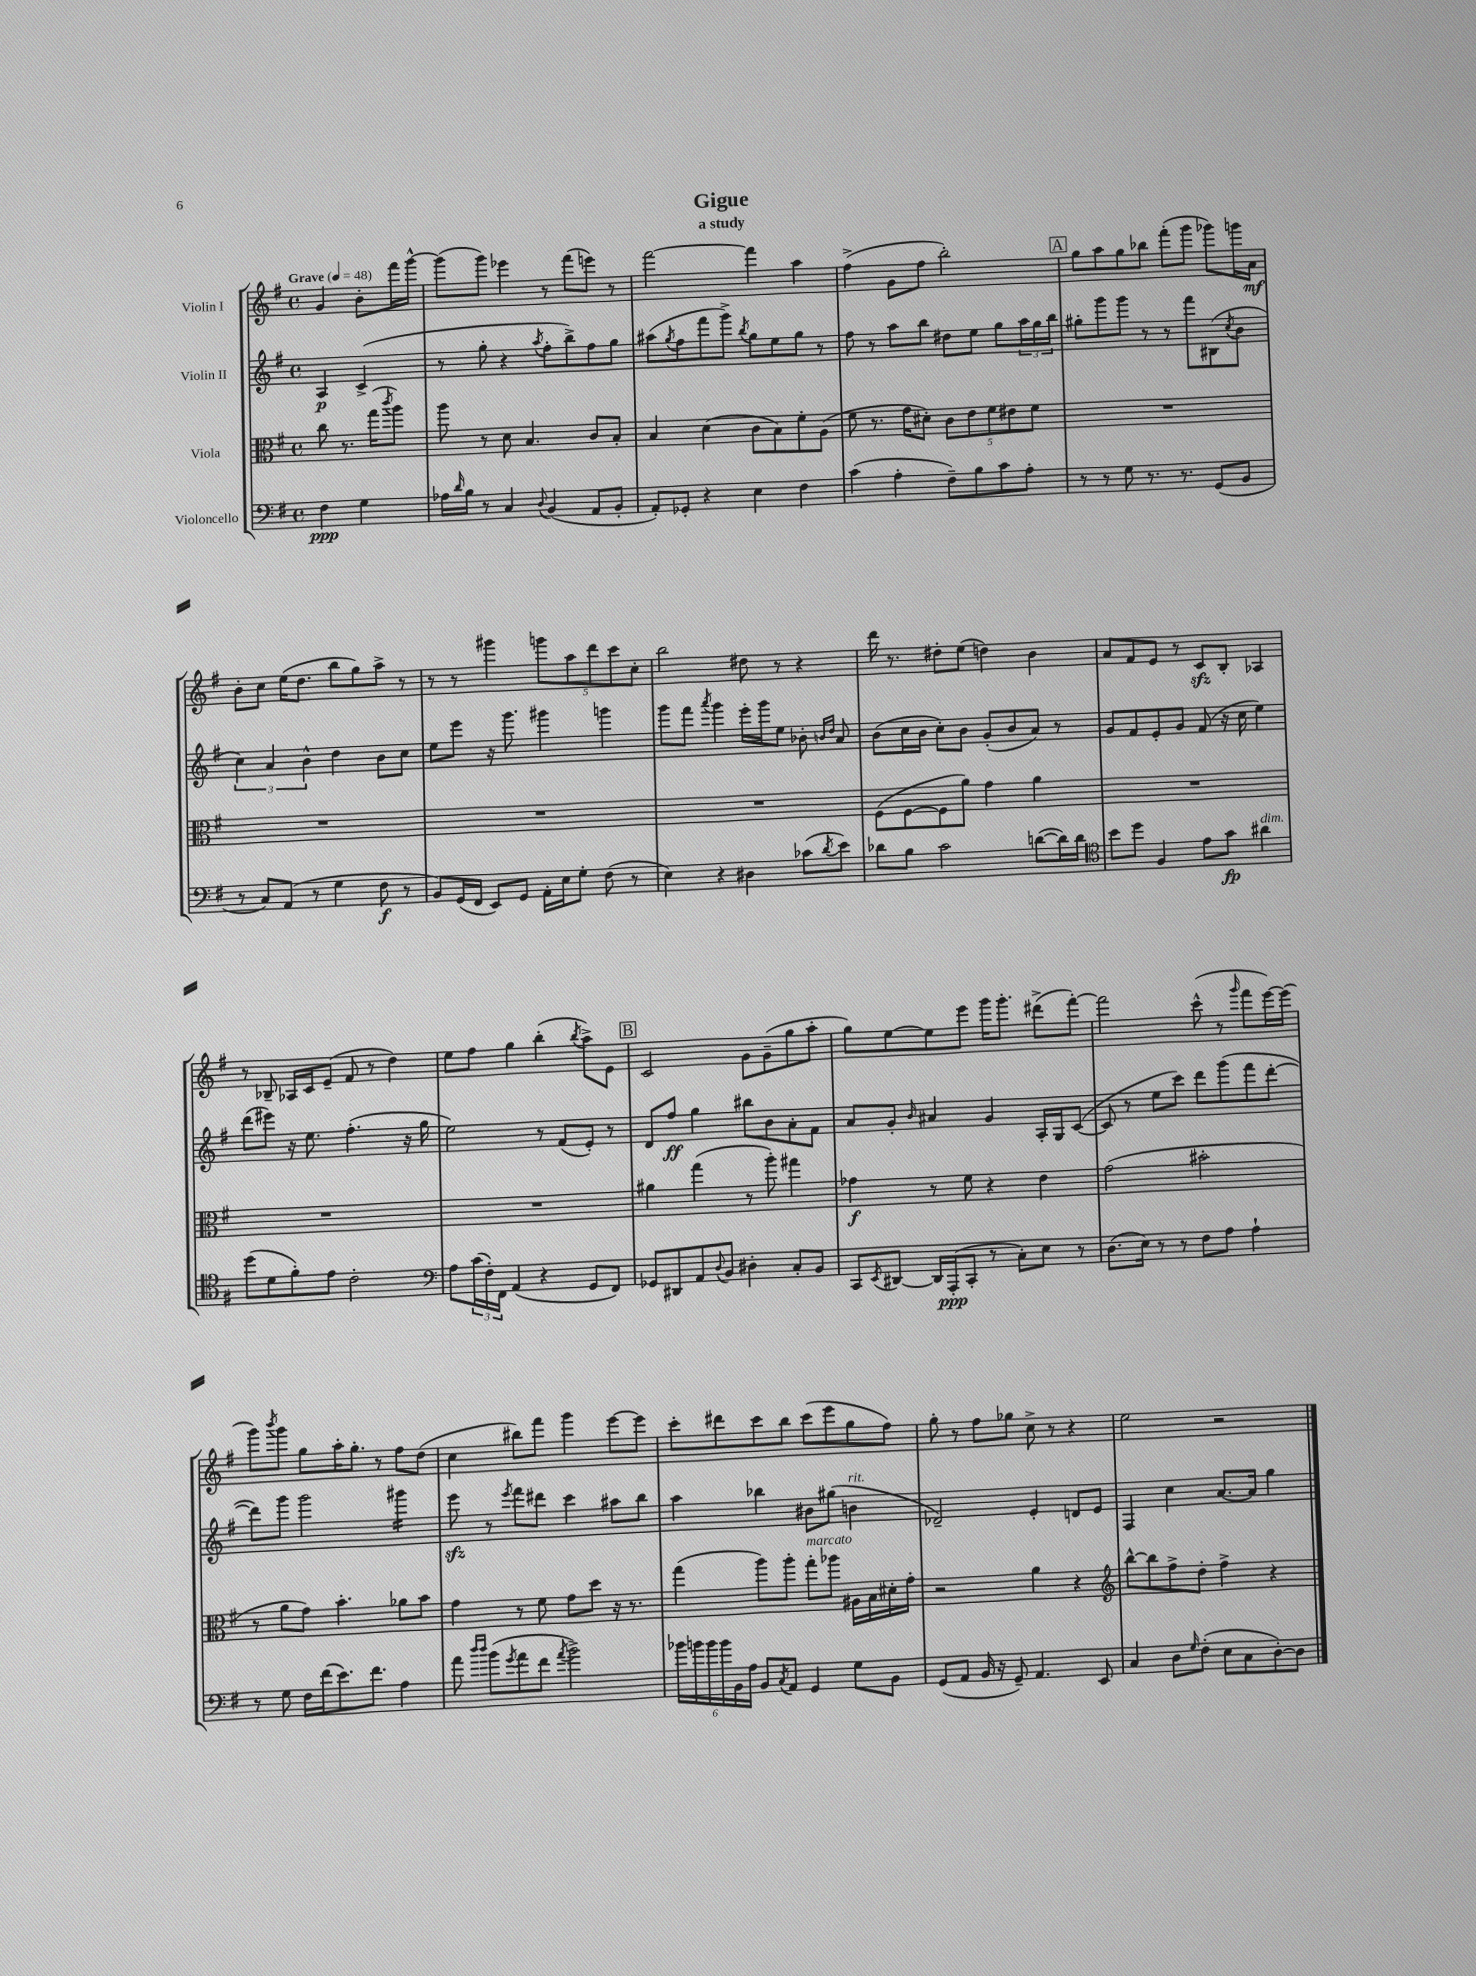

**kern	**kern	**kern	**kern
*staff4	*staff3	*staff2	*staff1
*clefF4	*clefC3	*clefG2	*clefG2
*k[f#]	*k[f#]	*k[f#]	*k[f#]
*M4/4	*M4/4	*M4/4	*M4/4
*met(c)	*met(c)	*met(c)	*met(c)
*MM48	*MM48	*MM48	*MM48
4F#	8cc	4A	4g
.	8.r	.	.
4G	.	(4c^	8b'
.	(16gg	.	.
.	8qccc	.	.
.	8aa)	.	16fff#
.	.	.	[16ggg^^
=	=	=	=
16A-	8aa	8r	(8ggg]
16qqd	.	.	.
16B	.	.	.
8r	8r	8gg'	8ggg)
4C	8d	4r	4eee-
.	4.B	.	.
8qqD	.	8qaa	.
(4BB	.	8ff#'	8r
.	.	8bb^)	(8fff#
8AA	8c	8ff#	8eee)
8BB'	8B'	8gg	8r
=	=	=	=
8AA')	4B	(8aa#	[2fff#
.	.	8qgg	.
8GG-'	.	8ff#	.
4r	(4d	8fff#	.
.	.	8ggg^)	.
.	.	8qbb	.
4E	8c	8gg	4fff#]
.	8B)	8ee	.
4F#	8f#'	8gg	4aa
.	(8A	8r	.
=	=	=	=
(4c	8f#	8ff#	(4ff#^
.	8.r	8r	.
4A'	.	8aa	8g
.	16g	.	.
.	8d#')	8bb	8ff#
8F#~)	10c	8dd#	2bb')
.	10e	.	.
8B	.	8ee	.
.	10f#	.	.
8c	.	8gg	.
.	10e#	.	.
8A'	.	24aa	.
.	10f#	.	.
.	.	24gg	.
.	.	24bb	.
=	=	=	=
8r	1r	8gg#'	8gg
8r	.	8ggg	8aa
8G	.	8ggg	8gg
8.r	.	8r	8bb-
.	.	8r	(8fff#'
8.r	.	.	.
.	.	8fff#	8ggg
(8GG	.	(8B#	8ggg-)
.	.	8qcc	.
8BB	.	8b	16ggg
.	.	.	16a
=	=	=	=
8r	1r	6cc)	8b'
8C)	.	.	8cc
.	.	6a	.
(8AA	.	.	(16ee
.	.	.	8.dd
.	.	6b^^	.
8r	.	.	.
4G	.	4dd	8bb
.	.	.	8gg)
8F#	.	8b	8aa^
8r	.	8cc	8r
=	=	=	=
8BB)	1r	8ee	8r
(16GG	.	8eee	8r
16FF#	.	.	.
8EE)	.	16r	4ggg#
.	.	8.ggg	.
8GG	.	.	.
16AA'	.	4ggg#	10ggg
16E	.	.	.
.	.	.	10aa
8G'	.	.	.
.	.	.	10ddd
(8F#	.	4ggg	.
.	.	.	10ccc
8r	.	.	.
.	.	.	10cc'
=	=	=	=
4E)	1r	8ggg	2bb
.	.	8fff#	.
.	.	8qaaa	.
4r	.	4ggg	.
4D#	.	16eee'	8dd#
.	.	16ggg	.
.	.	8ee	8r
(8c-	.	8b-'	4r
.	.	16qqb	.
8qd	.	16qqdd	.
8e)	.	8a	.
=	=	=	=
8d-	(8F#	(8b	16ddd
.	.	.	8.r
8B	[8F#	16cc	.
.	.	16b	.
2c	8F#]	8cc')	8dd#'
.	8a)	8b	(8ee
.	4g	(8g'	4dd)
.	.	8b	.
([8d	4a	8a)	4b
16d])	.	8r	.
16d	.	.	.
=	=	=	=
*clefC4	*	*	*
8b	1r	8g	8a
8dd	.	8f#	8f#
4F#	.	8e'	8e
.	.	8g	8r
8e	.	(8f#	8c
8g	.	16r	8B'
.	.	16cc	.
4a#	.	4ee)	4A-
=	=	=	=
(8dd	1r	(8ddd	8r
8d	.	8eee#)	8B-~
8f#')	.	16r	16A-
.	.	8.ee	16c
8e	.	.	(8e~
2c'	.	(4.ff#'	8f#
.	.	.	8r
.	.	.	4dd)
.	.	16r	.
.	.	16gg	.
=	=	=	=
*clefF4	*	*	*
8A	1r	2ee)	8ee
(24c	.	.	8ff#
24F#')	.	.	.
24FF#	.	.	.
(4AA	.	.	4gg
4r	.	8r	(4bb'
.	.	(8f#	.
.	.	.	8qbb
8GG	.	8e')	8aa^)
8FF#)	.	8r	8e
=	=	=	=
8GG-	4a#	8d	2c
8DD#	.	8ff#	.
8AA	(4gg	4gg	.
8qqD	.	.	.
8BB	.	.	.
4D#'	8r	8bb#	8g
.	8aa')	8b	(8g~
8C'	4gg#	8a'	8gg
8BB	.	8f#	8aa'
=	=	=	=
8CC	4g-	8a	8gg)
8qEE	.	.	.
[8DD#	.	8g'	[8ee
.	.	16qqb	.
16DD#]	8r	4a#	8ee]
(16AAA'	.	.	.
8CC'	8f#	.	8eee
8r	4r	4g	16ggg
.	.	.	8.ggg'
8C')	.	.	.
8E	4e	16A'	(8ddd#^
.	.	16G	.
8r	.	([8c	[8fff#')
=	=	=	=
(8.D	(2g	8c]	2fff#]
.	.	8r	.
16E)	.	.	.
8r	.	8ee	.
8r	.	8ccc)	.
8F#	2b#'	8ddd	(8ccc^^
8A	.	(8ggg	8r
.	.	.	16qqggg
4A`	.	8fff#	8fff#
.	.	[8ddd'	[16eee)
.	.	.	(16eee]
=	=	=	=
8r	8r	8ddd])	8ggg)
.	.	.	8qbbb
8G	8a	8ggg	8ggg
16F#	8g)	2ggg	8gg
(16f#	.	.	.
8.e)	4.b'	.	16aa'
.	.	.	8.gg'
8.f#	.	.	.
.	.	.	8r
4A	8a-	4ggg#	8ff#
.	8b	.	(8dd
=	=	=	=
8a	4g	8eee	4cc
16qqdd	.	.	.
16qqdd	.	.	.
(8b	.	8r	.
8qg	.	8qeee	.
8a	8r	8fff#	8bb#)
8f#	8f#	8ddd#	8fff#
8qa	.	.	.
2b^)	8g	4ccc	4ggg
.	8dd	.	.
.	16r	8aa#	[8eee
.	8.r	.	.
.	.	8bb	8eee]
=	=	=	=
24b-	(4gg	4aa	8ccc'
24b	.	.	.
24b	.	.	.
24b	.	.	8ddd#
24BB	.	.	.
24A	.	.	.
8BB	8aa)	4bb-	8ccc
8qC	.	.	.
8AA	8aa'	.	8bb
4GG	8gg'	8b#	(8ccc
.	8aa-	(8gg#	8eee
8G	16A#	4b	8gg
.	16B	.	.
8BB	16d#'	.	8ff#)
.	16g'	.	.
=	=	=	=
(8GG	2r	2d-~)	8gg'
8AA	.	.	8r
16BB	.	.	8ff#
16r	.	.	.
8GG~)	.	.	8gg-
4.AA	4a	4e'	8cc^
.	.	.	8r
.	4r	8d	4r
8EE	.	8e	.
=	=	=	=
*	*clefG2	*	*
4C	[8bb^^	4F#	2ee
.	8bb]	.	.
8D	8ff#^	4cc	.
16qqG	.	.	.
(8F#'	8dd'	.	.
8E	4ff#^	[8.a	2r
8C	.	.	.
.	.	16a]	.
[8D')	4r	4gg	.
8D]	.	.	.
==	==	==	==
*-	*-	*-	*-
